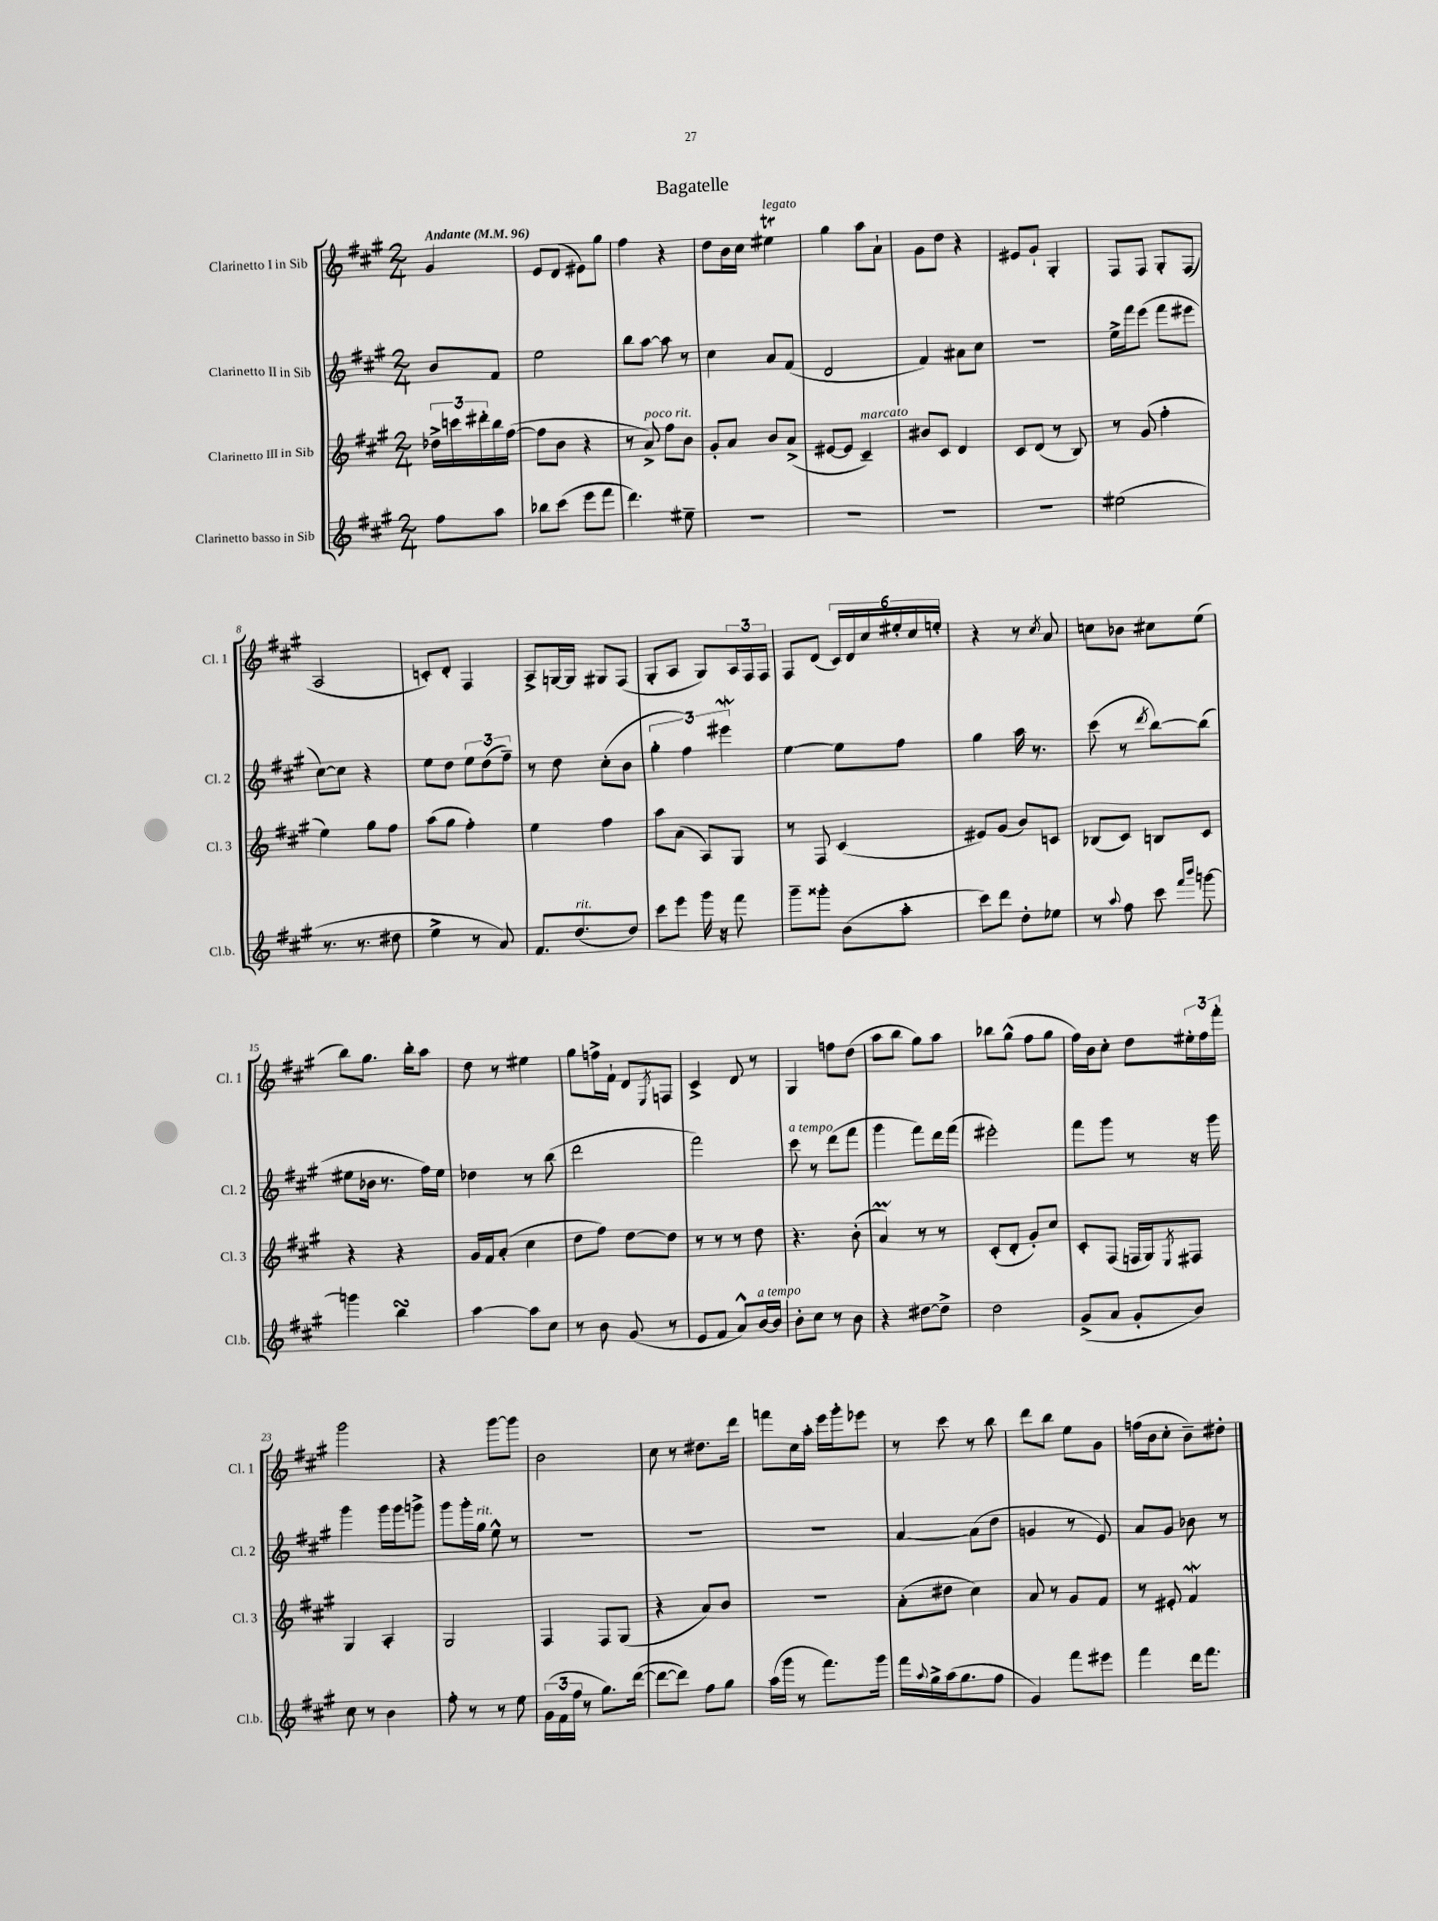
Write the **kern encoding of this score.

**kern	**kern	**kern	**kern
*staff4	*staff3	*staff2	*staff1
*clefG2	*clefG2	*clefG2	*clefG2
*k[f#c#g#]	*k[f#c#g#]	*k[f#c#g#]	*k[f#c#g#]
*M2/4	*M2/4	*M2/4	*M2/4
*MM96	*MM96	*MM96	*MM96
8ff#	24dd-^	8b	4g#
.	24ccc	.	.
.	24ddd#'	.	.
8aa	16bb	8f#	.
.	([16ff#	.	.
=	=	=	=
8bb-	8ff#]	2ee	8e
(8ccc#	8b	.	(8d
8eee	4r	.	8e#)
8fff#	.	.	8gg#
=	=	=	=
4.ddd)	8r	8bb	4ff#
.	8a^)	[8aa	.
.	8ff#	8aa]	4r
8ee#~	8b	8r	.
=	=	=	=
2r	8g#'	4cc#	8dd
.	8a	.	16b
.	.	.	16cc#
.	8b	8a	4ee#
.	(8a^	(8f#	.
=	=	=	=
2r	[8e#	2d	4gg#
.	8e#]	.	.
.	4c#~)	.	8aa
.	.	.	8a`
=	=	=	=
2r	8b#	4f#)	8g#
.	8c#	.	8dd
.	4d	8a#	4r
.	.	8cc#	.
=	=	=	=
2r	8c#	2r	8e#
.	(8d	.	8g#`
.	8r	.	4G#'
.	8B)	.	.
=	=	=	=
(2ee#	8r	16ee^	8F#
.	.	16fff#	.
.	(8g#	(8eee	8F#
.	4ff#'	8fff#	8G#'
.	.	8eee#	(8F#
=	=	=	=
8.r	4ee)	[8cc#)	2A
.	.	8cc#]	.
8.r	.	.	.
.	8gg#	4r	.
8dd#	8ff#	.	.
=	=	=	=
4ee^	(8aa	8ee	8c')
.	8gg#	8dd	8d'
8r	4ff#')	12ee	4F#
.	.	(12dd	.
8a)	.	.	.
.	.	12ff#~)	.
=	=	=	=
8.f#	4ee	8r	8A^
.	.	8dd	[16G
(8.dd	.	.	16G]
.	4ff#	(8cc#'	8G#
8dd)	.	8b	(8F#
=	=	=	=
8ccc#	8aa	6gg#'	8G#'
8eee	(8a	.	8A
.	.	6ff#)	.
16ggg#	8A)	.	8G#)
16r	.	.	.
.	.	6eee#	.
8fff#	8G#	.	24A
.	.	.	24F#
.	.	.	24F#
=	=	=	=
8ggg#~	8r	[4ee	8F#
8ggg##'	8F#	.	(8d
(8b	(4c#	8ee]	24c#)
.	.	.	24d
.	.	.	24cc#
8aa'	.	8ff#	24ee#'
.	.	.	24cc#
.	.	.	24ee'
=	=	=	=
8ccc#)	8e#)	4gg#	4r
8ddd	(8g#	.	.
8dd'	8b)	16aa	8r
.	.	8.r	.
.	.	.	8qcc#
8ee-	8c	.	8a
=	=	=	=
8r	(8B-	(8ccc#	8cc
8qqaa	.	.	.
8ff#	8c#)	8r	8b-
.	.	8qddd	.
8ccc#	8B	[8bb)	8cc#
16qqfff#	.	.	.
16qqbbb	.	.	.
[8ggg	8c#	(8bb]	(8ee
=	=	=	=
4ggg]	4r	8ee#	8bb)
.	.	16b-	8.gg#
.	.	8.r	.
4bb	4r	.	.
.	.	.	16bb'
.	.	16ff#)	8aa
.	.	16ee#	.
=	=	=	=
[4aa	16g#	4dd-	8dd
.	16f#	.	.
.	(8a'	.	8r
8aa]	4cc#	8r	4ee#
8cc#	.	(8bb	.
=	=	=	=
8r	8dd	2ddd	8gg#
8b	8ff#)	.	16ff^
.	.	.	16f#`
(8g#	[8dd	.	8d
.	.	.	8qE
8r	8dd]	.	8F
=	=	=	=
8e	8r	2fff#)	4c#^
8f#	8r	.	.
8a^^)	8r	.	8d
[16b	8dd	.	8r
16b]	.	.	.
=	=	=	=
8b'	4.r	8ccc#	4G#
8cc#	.	8r	.
8r	.	(8ddd	8ff
8b	(8b'	8fff#	(8dd
=	=	=	=
4r	4a)	4ggg#	8aa
.	.	.	8bb
[8dd#	8r	8fff#)	8gg#)
8dd#^]	8r	16ddd	8aa
.	.	(16fff#	.
=	=	=	=
2dd	(8c#'	2eee#')	8bb-
.	8d'	.	(8gg#^^
.	8g#')	.	8ff#
.	8cc#	.	8gg#
=	=	=	=
(8g#^	8c#'	8fff#	16ff#)
.	.	.	16b
8a	(8F#	8ggg#	8cc#'
8g#'	16F	8r	8dd
.	16G#)	.	.
.	8qE	.	.
8b)	8F#	16r	24ee#'
.	.	.	24ff#
.	.	16ggg#	.
.	.	.	24fff#'
=	=	=	=
8cc#	4G#	4ggg#	2ggg#
8r	.	.	.
4b	4A'	16ggg#	.
.	.	16ggg#	.
.	.	8ggg^	.
=	=	=	=
8ff#'	2G#	8ggg#	4r
8r	.	16ggg#'	.
.	.	16gg#	.
8r	.	8ee^^	[8ggg#
8ee	.	8r	8ggg#]
=	=	=	=
(24g#	4F#	2r	2b
24f#	.	.	.
24ff#	.	.	.
8r	.	.	.
8.gg#)	8F#	.	.
.	(8G#	.	.
([16ddd	.	.	.
=	=	=	=
8ddd_	4r	2r	8cc#
8ddd])	.	.	8r
8ff#	8a)	.	8.dd#
8gg#	8b	.	.
.	.	.	16ddd
=	=	=	=
(16aa	2r	2r	8fff
16ggg#	.	.	.
8r	.	.	16cc#
.	.	.	16aa'
8.fff#)	.	.	16eee
.	.	.	16ggg#'
.	.	.	8eee-
16ggg#	.	.	.
=	=	=	=
16fff#	(8a'	[4a	8r
8qqaa	.	.	.
16gg#^	.	.	.
(16aa	8dd#	.	8ccc#
8.gg#	.	.	.
.	4cc#)	(8a]	8r
8ff#	.	8dd	8bb
=	=	=	=
4g#)	8a	4g	8ddd
.	8r	.	8bb
8fff#	8g#	8r	8ee
8eee#	8f#	8e)	8g#
=	=	=	=
4fff#	8r	8a	(16ff
.	.	.	16b
.	8e#'	8g#	8cc#'
16ddd	4f#	8b-	8b~)
8.fff#	.	.	.
.	.	8r	8dd#'
==	==	==	==
*-	*-	*-	*-
